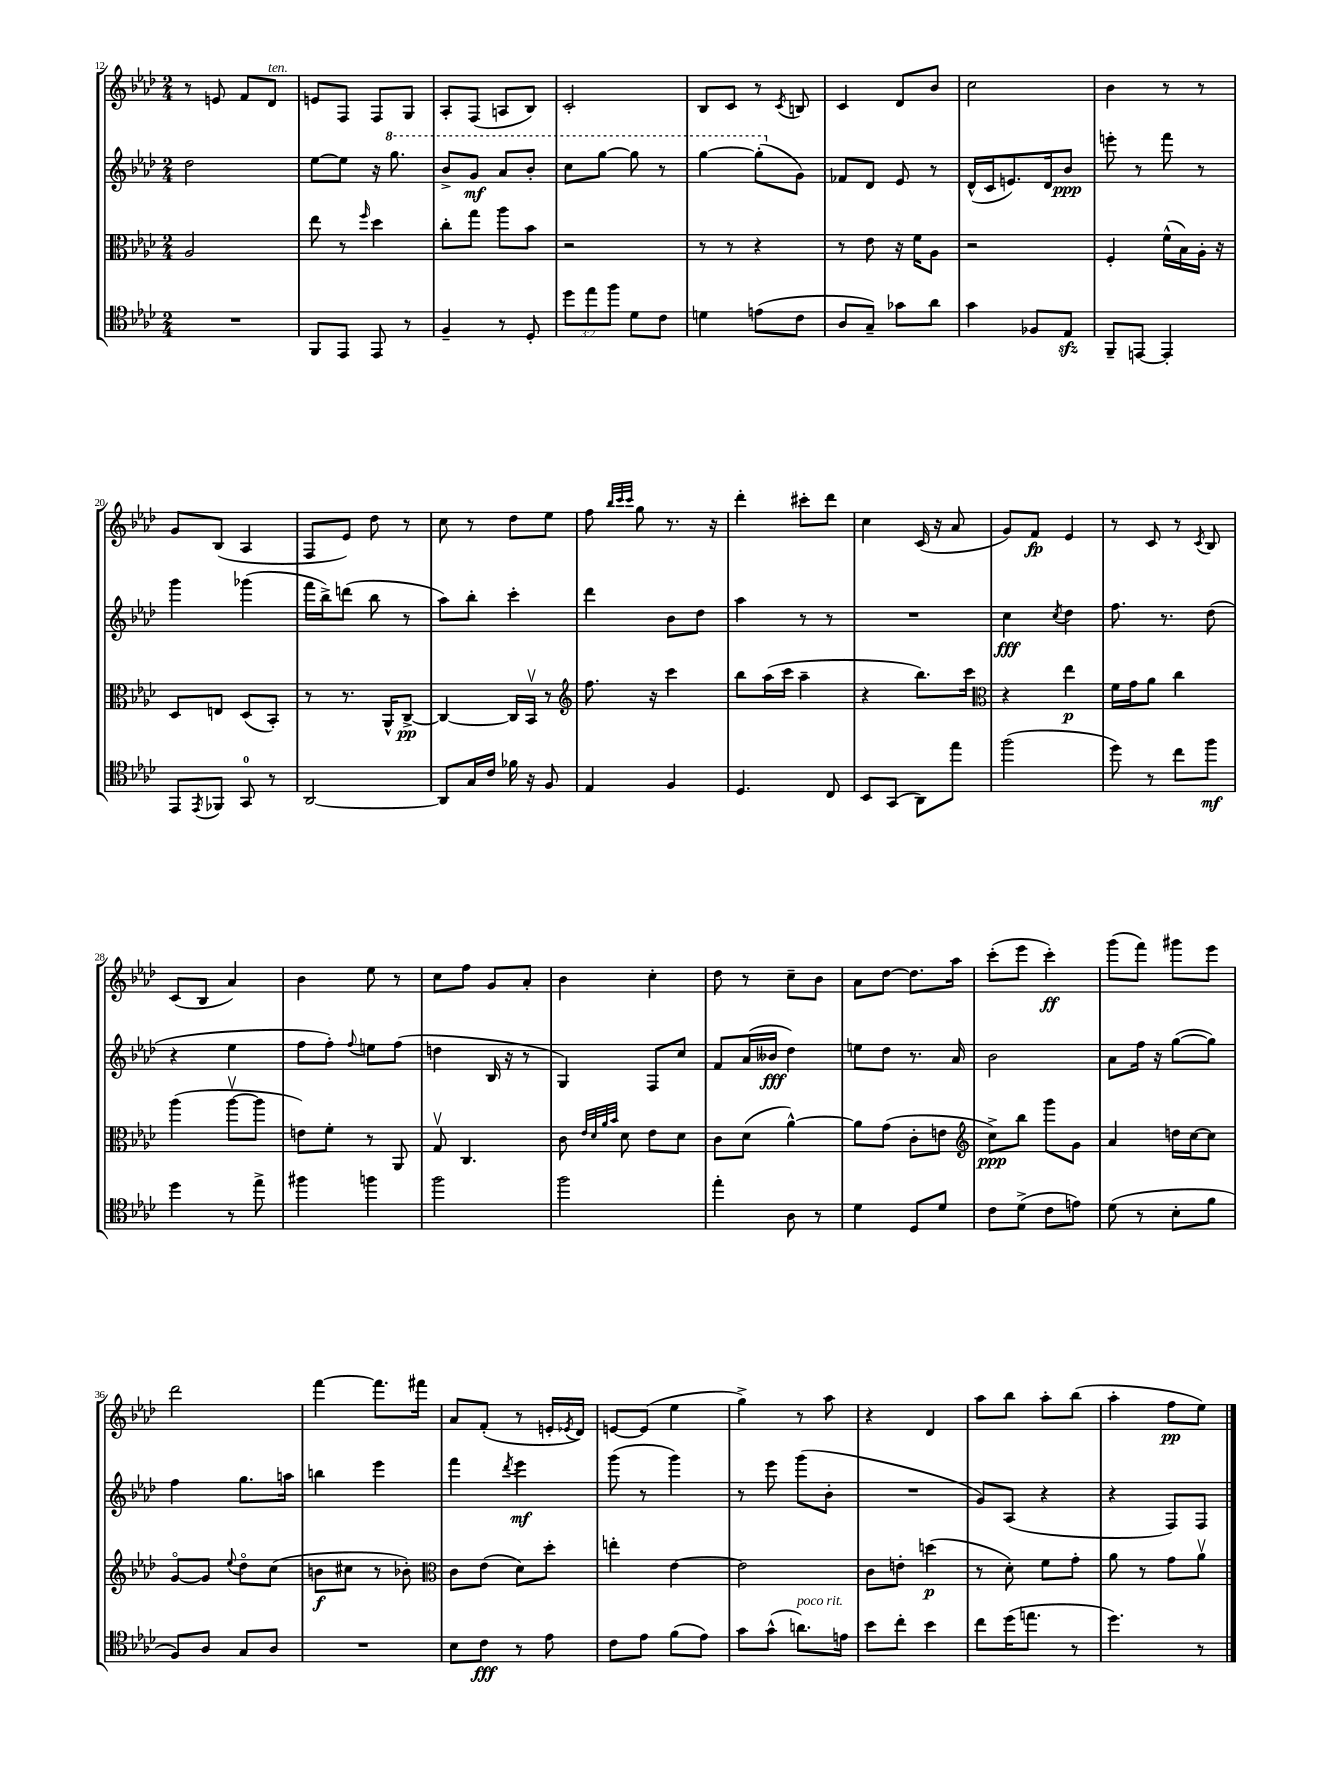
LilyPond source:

<<
\new StaffGroup <<
\new Staff = "s0" {
    \clef treble \key aes \major \numericTimeSignature \time 2/4
    r8 e'8 f'8 des'8^\markup { \italic "ten." } |
    e'8 f8 f8 g8 |
    aes8-. f8( a8 bes8) |
    c'2-. |
    bes8 c'8 r8 \acciaccatura { c'8 } b8 |
    c'4 des'8 bes'8 |
    c''2 |
    bes'4 r8 r8 |
    g'8 bes8( aes4 |
    f8 ees'8) des''8 r8 |
    c''8 r8 des''8 ees''8 |
    f''8 \grace { bes''32 c'''32 c'''32 } g''8 r8. r16 |
    des'''4-. cis'''8-. des'''8 |
    c''4 c'16( r16 aes'8 |
    g'8) f'8\fp ees'4 |
    r8 c'8 r8 \acciaccatura { c'8 } bes8 |
    c'8( bes8 aes'4) |
    bes'4 ees''8 r8 |
    c''8 f''8 g'8 aes'8-. |
    bes'4 c''4-. |
    des''8 r8 c''8-- bes'8 |
    aes'8 des''8~ des''8. aes''16 |
    c'''8-.( ees'''8 c'''4-.\ff) |
    g'''8( f'''8) gis'''8 ees'''8 |
    des'''2 |
    f'''4~ f'''8. fis'''16 |
    aes'8 f'8-.( r8 e'16-. \acciaccatura { ees'8 } des'16) |
    e'8~ e'8( ees''4 |
    g''4->) r8 aes''8 |
    r4 des'4 |
    aes''8 bes''8 aes''8-. bes''8( |
    aes''4-. f''8\pp ees''8) \bar "|." |
}
\new Staff = "s1" {
    \clef treble \key aes \major \numericTimeSignature \time 2/4
    des''2 |
    ees''8~ ees''8 r16 \ottava #1 g'''8. |
    bes''8-> g''8\mf aes''8 bes''8-. |
    c'''8 g'''8~ g'''8 r8 |
    g'''4~ g'''8-.( \ottava #0 g'8) |
    fes'8 des'8 ees'8 r8 |
    des'16-^( c'16 e'8.) des'16 bes'8\ppp |
    e'''8-. r8 f'''8 r8 |
    g'''4 ges'''4( |
    f'''16 bes''16->) d'''8( bes''8 r8 |
    aes''8) bes''8-. c'''4-. |
    des'''4 bes'8 des''8 |
    aes''4 r8 r8 |
    R2 |
    c''4\fff \acciaccatura { c''8 } des''4 |
    f''8. r8. des''8( |
    r4 ees''4 |
    f''8 f''8-.) \appoggiatura { f''8 } e''8 f''8( |
    d''4 bes16 r16 r8 |
    g4) f8 c''8 |
    f'8 aes'16( beses'16\fff des''4) |
    e''8 des''8 r8. aes'16 |
    bes'2 |
    aes'8 f''16 r16 g''8~( g''8) |
    f''4 g''8. a''16 |
    b''4 ees'''4 |
    f'''4 \acciaccatura { des'''8 } ees'''4\mf |
    g'''8( r8 g'''4) |
    r8 ees'''8 g'''8( bes'8-. |
    R2 |
    g'8) aes8( r4 |
    r4 f8) f8 \bar "|." |
}
\new Staff = "s2" {
    \clef alto \key aes \major \numericTimeSignature \time 2/4
    aes2 |
    ees''8 r8 \grace { f''16 } des''4 |
    c''8-. g''8 aes''8 bes'8 |
    r2 |
    r8 r8 r4 |
    r8 ees'8 r16 f'16 aes8 |
    r2 |
    f4-. f'16-^( bes16) aes16-. r16 |
    des8 e8 des8( bes,8-.) |
    r8 r8. aes,16-^ c8~->\pp |
    c4~ c16 bes,16\upbow r8 |
    \clef treble f''8. r16 c'''4 |
    bes''8 aes''16( c'''16 aes''4-- |
    r4 bes''8.) c'''16 |
    \clef alto r4 ees''4\p |
    f'16 g'16 aes'8 c''4 |
    aes''4( aes''8~\upbow aes''8 |
    e'8) f'8-. r8 aes,8 |
    g8\upbow c4. |
    c'8 \grace { ees'32 des'32 aes'32 bes'32 } des'8 ees'8 des'8 |
    c'8 des'8( aes'4~-^) |
    aes'8 g'8( c'8-. e'8 |
    \clef treble c''8->\ppp) bes''8 g'''8 g'8 |
    aes'4 d''16 c''16~ c''8 |
    g'8~\flageolet g'8 \appoggiatura { ees''8 } des''8\flageolet c''8( |
    b'8\f cis''8 r8 bes'8-.) |
    \clef alto c'8 ees'8( des'8) des''8-. |
    e''4-. ees'4~ |
    ees'2 |
    c'8 e'8-. d''4\p( |
    r8 des'8-.) f'8 g'8-. |
    aes'8 r8 g'8 aes'8\upbow \bar "|." |
}
\new Staff = "s3" {
    \clef tenor \key aes \major \numericTimeSignature \time 2/4 \override Staff.TupletNumber.text = #tuplet-number::calc-fraction-text
    R2 |
    f,8 ees,8 ees,8 r8 |
    f4-- r8 des8-. |
    \tuplet 3/2 { des''8 ees''8 f''8 } des'8 c'8 |
    d'4 e'8( c'8 |
    aes8 g8--) ges'8 aes'8 |
    g'4 fes8 ees8\sfz |
    f,8-- e,8~ e,4-. |
    ees,8 \acciaccatura { ees,8 } fes,8 g,8-0 r8 |
    aes,2~ |
    aes,8 g16 c'16 fes'16 r16 f8 |
    ees4 f4 |
    des4. c8 |
    bes,8 g,8( aes,8) ees''8 |
    f''2( |
    des''8) r8 c''8 f''8\mf |
    des''4 r8 ees''8-> |
    fis''4 f''4 |
    f''2 |
    f''2 |
    ees''4-. aes8 r8 |
    des'4 des8 des'8 |
    c'8 des'8->( c'8 e'8) |
    des'8( r8 bes8-. f'8 |
    f8) aes8 g8 aes8 |
    R2 |
    bes8 c'8\fff r8 ees'8 |
    c'8 ees'8 f'8( ees'8) |
    g'8 g'8-^( a'8.^\markup { \italic "poco rit." }) e'16 |
    bes'8 c''8-. bes'4 |
    c''8 des''16( e''8. r8 |
    des''4.) r8 \bar "|." |
}
>>
>>
\layout { \context { \Score currentBarNumber = #12 } }
